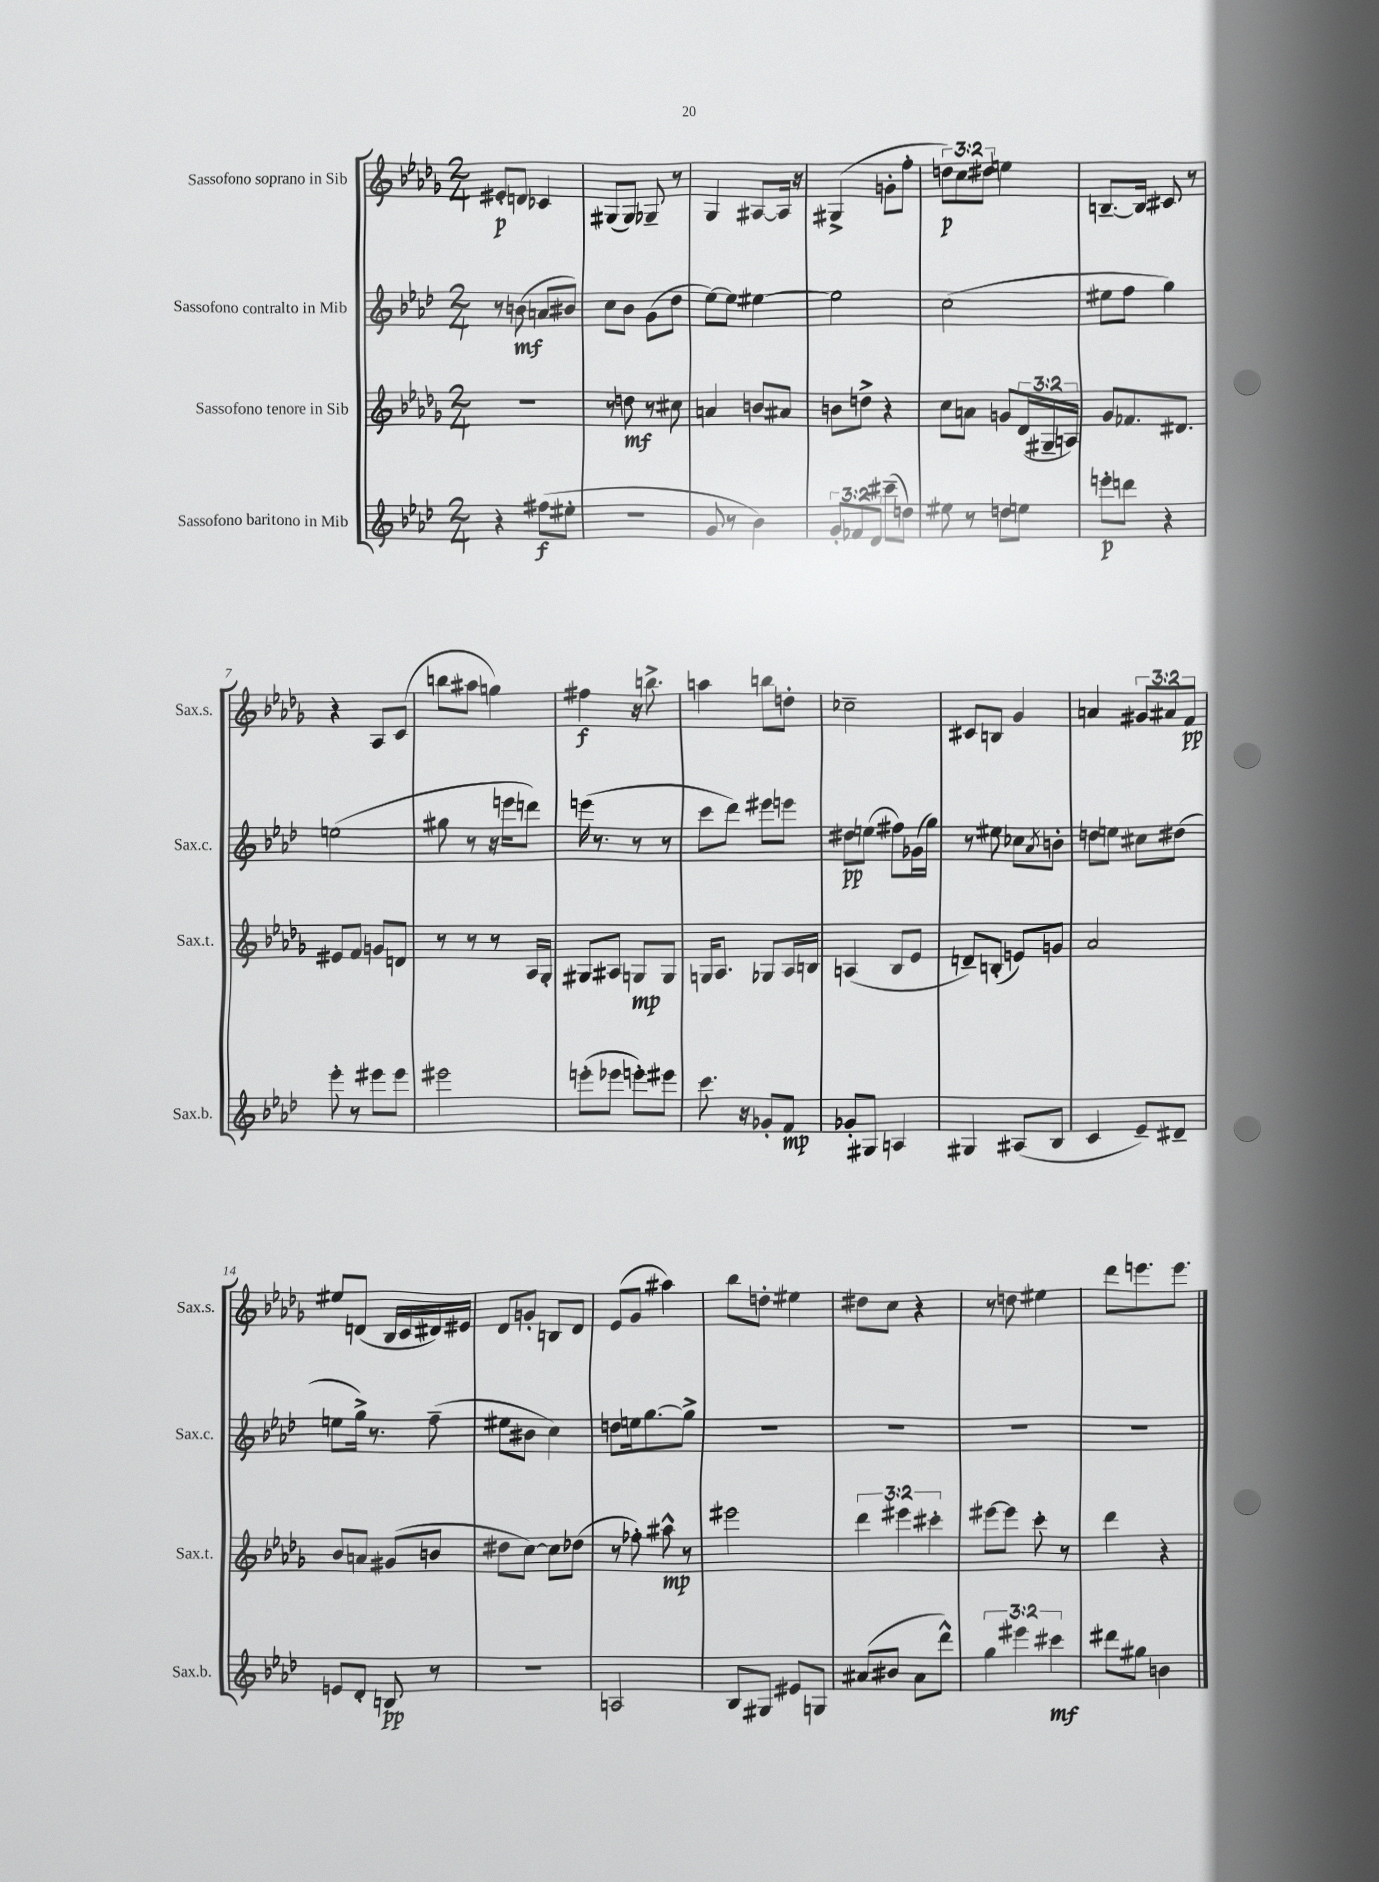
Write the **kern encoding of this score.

**kern	**dynam	**kern	**dynam	**kern	**dynam	**kern	**dynam
*part4	*part4	*part3	*part3	*part2	*part2	*part1	*part1
*staff4	*staff4	*staff3	*staff3	*staff2	*staff2	*staff1	*staff1
*I"Sassofono baritono in Mib	*	*I"Sassofono tenore in Sib	*	*I"Sassofono contralto in Mib	*	*I"Sassofono soprano in Sib	*
*I'Sax.b.	*	*I'Sax.t.	*	*I'Sax.c.	*	*I'Sax.s.	*
*clefG2	*	*clefG2	*	*clefG2	*	*clefG2	*
*k[b-e-a-d-]	*	*k[b-e-a-d-g-]	*	*k[b-e-a-d-]	*	*k[b-e-a-d-g-]	*
*M2/4	*	*M2/4	*	*M2/4	*	*M2/4	*
=1	=1	=1	=1	=1	=1	=1	=1
4r	.	2r	.	8r	.	8e#X'/L	p
.	.	.	.	(8bn\	mf	8dn/J	.
(8ff#X\L	f	.	.	8an/L	.	4c-X/	.
8ee#X'\J	.	.	.	8b#X/J)	.	.	.
=2	=2	=2	=2	=2	=2	=2	=2
2r	.	8r	.	8cc\L	.	(8G#X/L	.
.	.	8ddn\	mf	8b-\J	.	8G#/J)	.
.	.	8r	.	(8g\L	.	8G-X~/	.
.	.	8cc#X\	.	8dd-\J	.	8r	.
=3	=3	=3	=3	=3	=3	=3	=3
8g/	.	4an/	.	[8ee-\L)	.	4G-/	.
8r	.	.	.	8ee-\J]	.	.	.
4b-\)	.	8bn/L	.	[4ee#X\	.	[8A#X/L	.
.	.	8a#X/J	.	.	.	16A#/Jk]	.
.	.	.	.	.	.	16r	.
=4	=4	=4	=4	=4	=4	=4	=4
12g'/L	.	8bn\L	.	2ee#\]	.	(4G#X^/	.
12f-X/	.	.	.	.	.	.	.
.	.	8ddn^\J	.	.	.	.	.
12d-/J	.	.	.	.	.	.	.
(8ccc#X~\L	.	4r	.	.	.	8gn'\L	.
8ddn\J)	.	.	.	.	.	8ff'\J	.
=5	=5	=5	=5	=5	=5	=5	=5
8ee#X\	.	8cc\L	.	(2cc\	.	12ddn\L)	p
.	.	.	.	.	.	12cc\	.
8r	.	8an\J	.	.	.	.	.
.	.	.	.	.	.	12dd#X\J	.
8ddn\L	.	8gn/L	.	.	.	4een\	.
8een\J	.	(24d-/L	.	.	.	.	.
.	.	24G#X~/	.	.	.	.	.
.	.	24An/JJ)	.	.	.	.	.
=6	=6	=6	=6	=6	=6	=6	=6
8eeen'\L	p	8g-/L	.	8ee#X\L	.	[8.Bn~/L	.
8dddn\J	.	8.f-X/	.	8ff\J	.	.	.
.	.	.	.	.	.	16B/Jk]	.
4r	.	.	.	4gg\)	.	8c#X/	.
.	.	8.d#X/J	.	.	.	.	.
.	.	.	.	.	.	8r	.
!!LO:LB:g=z
=7	=7	=7	=7	=7	=7	=7	=7
8eee-'\	.	8e#X/L	.	(2een\	.	4r	.
8r	.	8f/J	.	.	.	.	.
8eee#X\L	.	8gn/L	.	.	.	8A-/L	.
8eee#\J	.	8dn/J	.	.	.	(8c/J	.
=8	=8	=8	=8	=8	=8	=8	=8
2eee#X\	.	8r	.	8gg#X\	.	8bbn\L	.
.	.	8r	.	8r	.	8aa#X\J	.
.	.	8r	.	16r	.	4ggn\)	.
.	.	.	.	16eeen\KL	.	.	.
.	.	16A-/LL	.	8dddn\J)	.	.	.
.	.	16G-'/JJ	.	.	.	.	.
=9	=9	=9	=9	=9	=9	=9	=9
(8eeen'\L	.	8G#X/L	.	(16eeen\	.	4ff#X\	f
.	.	.	.	8.r	.	.	.
8eee-X\J	.	8A#X/J	.	.	.	.	.
8eeen'\L)	.	8Gn/L	mp	8r	.	16r	.
.	.	.	.	.	.	8.bbn^\	.
8eee#X\J	.	8G/J	.	8r	.	.	.
=10	=10	=10	=10	=10	=10	=10	=10
8.ccc\	.	16Gn/KL	.	8ccc\L	.	4aan\	.
.	.	8.A-/J	.	.	.	.	.
.	.	.	.	8ddd-\J)	.	.	.
16r	.	.	.	.	.	.	.
8g-X'/L	.	8G-X/L	.	8eee#X\L	.	8bbn\L	.
8f/J	mp	16A-/L	.	8eeen\J	.	8ddn'\J	.
.	.	16Bn/JJ	.	.	.	.	.
=11	=11	=11	=11	=11	=11	=11	=11
8g-X'/L	.	(4An/	.	8dd#X\L	pp	2cc-X~\	.
8G#X/J	.	.	.	(8een\J	.	.	.
4An/	.	8B-/L	.	8ff#X\L)	.	.	.
.	.	8e-/J	.	(16g-X\L	.	.	.
.	.	.	.	16gg\JJ)	.	.	.
=12	=12	=12	=12	=12	=12	=12	=12
4G#X/	.	8dn~/L)	.	8r	.	8c#X/L	.
.	.	(8Bn'/J	.	8ee#X\	.	8Bn/J	.
(8A#X/L	.	8en/L)	.	8cc-X\L	.	4g-/	.
.	.	.	.	8qa-/	.	.	.
8B-/J	.	8gn/J	.	8bn'\J	.	.	.
=13	=13	=13	=13	=13	=13	=13	=13
4c/	.	2a-/	.	8ddn\L	.	4an/	.
.	.	.	.	8een\J	.	.	.
8e-~/L)	.	.	.	8cc#X\L	.	12g#X/L	.
.	.	.	.	.	.	12a#X/	.
8d#X~/J	.	.	.	(8dd#X\J	.	.	.
.	.	.	.	.	.	12f/J	pp
!!LO:LB:g=z
=14	=14	=14	=14	=14	=14	=14	=14
8en/L	.	8b-/L	.	8een\L	.	8ee#X/L	.
8d-'/J	.	8an/J	.	16gg^\Jk)	.	(8dn/J	.
.	.	.	.	8.r	.	.	.
8Bn/	pp	(8g#X/L	.	.	.	16B-/LL	.
.	.	.	.	.	.	16c/	.
8r	.	8bn/J	.	(8ff~\	.	16d#X/)	.
.	.	.	.	.	.	16e#X/JJ	.
=15	=15	=15	=15	=15	=15	=15	=15
2r	.	8dd#X\L	.	8ee#X\L	.	8d-/L	.
.	.	[8cc\J)	.	8b#X\J	.	8gn'/J	.
.	.	8cc\L]	.	4cc\)	.	8Bn/L	.
.	.	(8dd-X\J	.	.	.	8d-/J	.
=16	=16	=16	=16	=16	=16	=16	=16
2An/	.	8r	.	8ddn\L	.	(8e-/L	.
.	.	8ff-X'\)	.	16een\k	.	8g-/J	.
.	.	.	.	[8.gg\	.	.	.
.	.	8aa#X^^\	mp	.	.	4aa#X\)	.
.	.	8r	.	8gg^\J]	.	.	.
=17	=17	=17	=17	=17	=17	=17	=17
8B-/L	.	2eee#X\	.	2r	.	8bb-\L	.
8G#X/J	.	.	.	.	.	8ddn'\J	.
8e#X/L	.	.	.	.	.	4ee#X\	.
8Gn/J	.	.	.	.	.	.	.
=18	=18	=18	=18	=18	=18	=18	=18
(8a#X/L	.	6ddd-\	.	2r	.	8dd#X\L	.
8b#X/J	.	.	.	.	.	8cc\J	.
.	.	6eee#X\	.	.	.	.	.
8a#\L	.	.	.	.	.	4r	.
.	.	6ccc#X'\	.	.	.	.	.
8ddd-^^\J)	.	.	.	.	.	.	.
=19	=19	=19	=19	=19	=19	=19	=19
6gg\	.	[8eee#X\L	.	2r	.	8r	.
.	.	8eee#\J]	.	.	.	8ddn\	.
6eee#X\	.	.	.	.	.	.	.
.	.	8ccc'\	.	.	.	4ee#X\	.
6ccc#X\	mf	.	.	.	.	.	.
.	.	8r	.	.	.	.	.
=20	=20	=20	=20	=20	=20	=20	=20
8ddd#X\L	.	4ddd-\	.	2r	.	8ddd-\L	.
8gg#X\J	.	.	.	.	.	8.eeen\	.
4bn\	.	4r	.	.	.	.	.
.	.	.	.	.	.	8.eee\J	.
==	==	==	==	==	==	==	==
*-	*-	*-	*-	*-	*-	*-	*-
